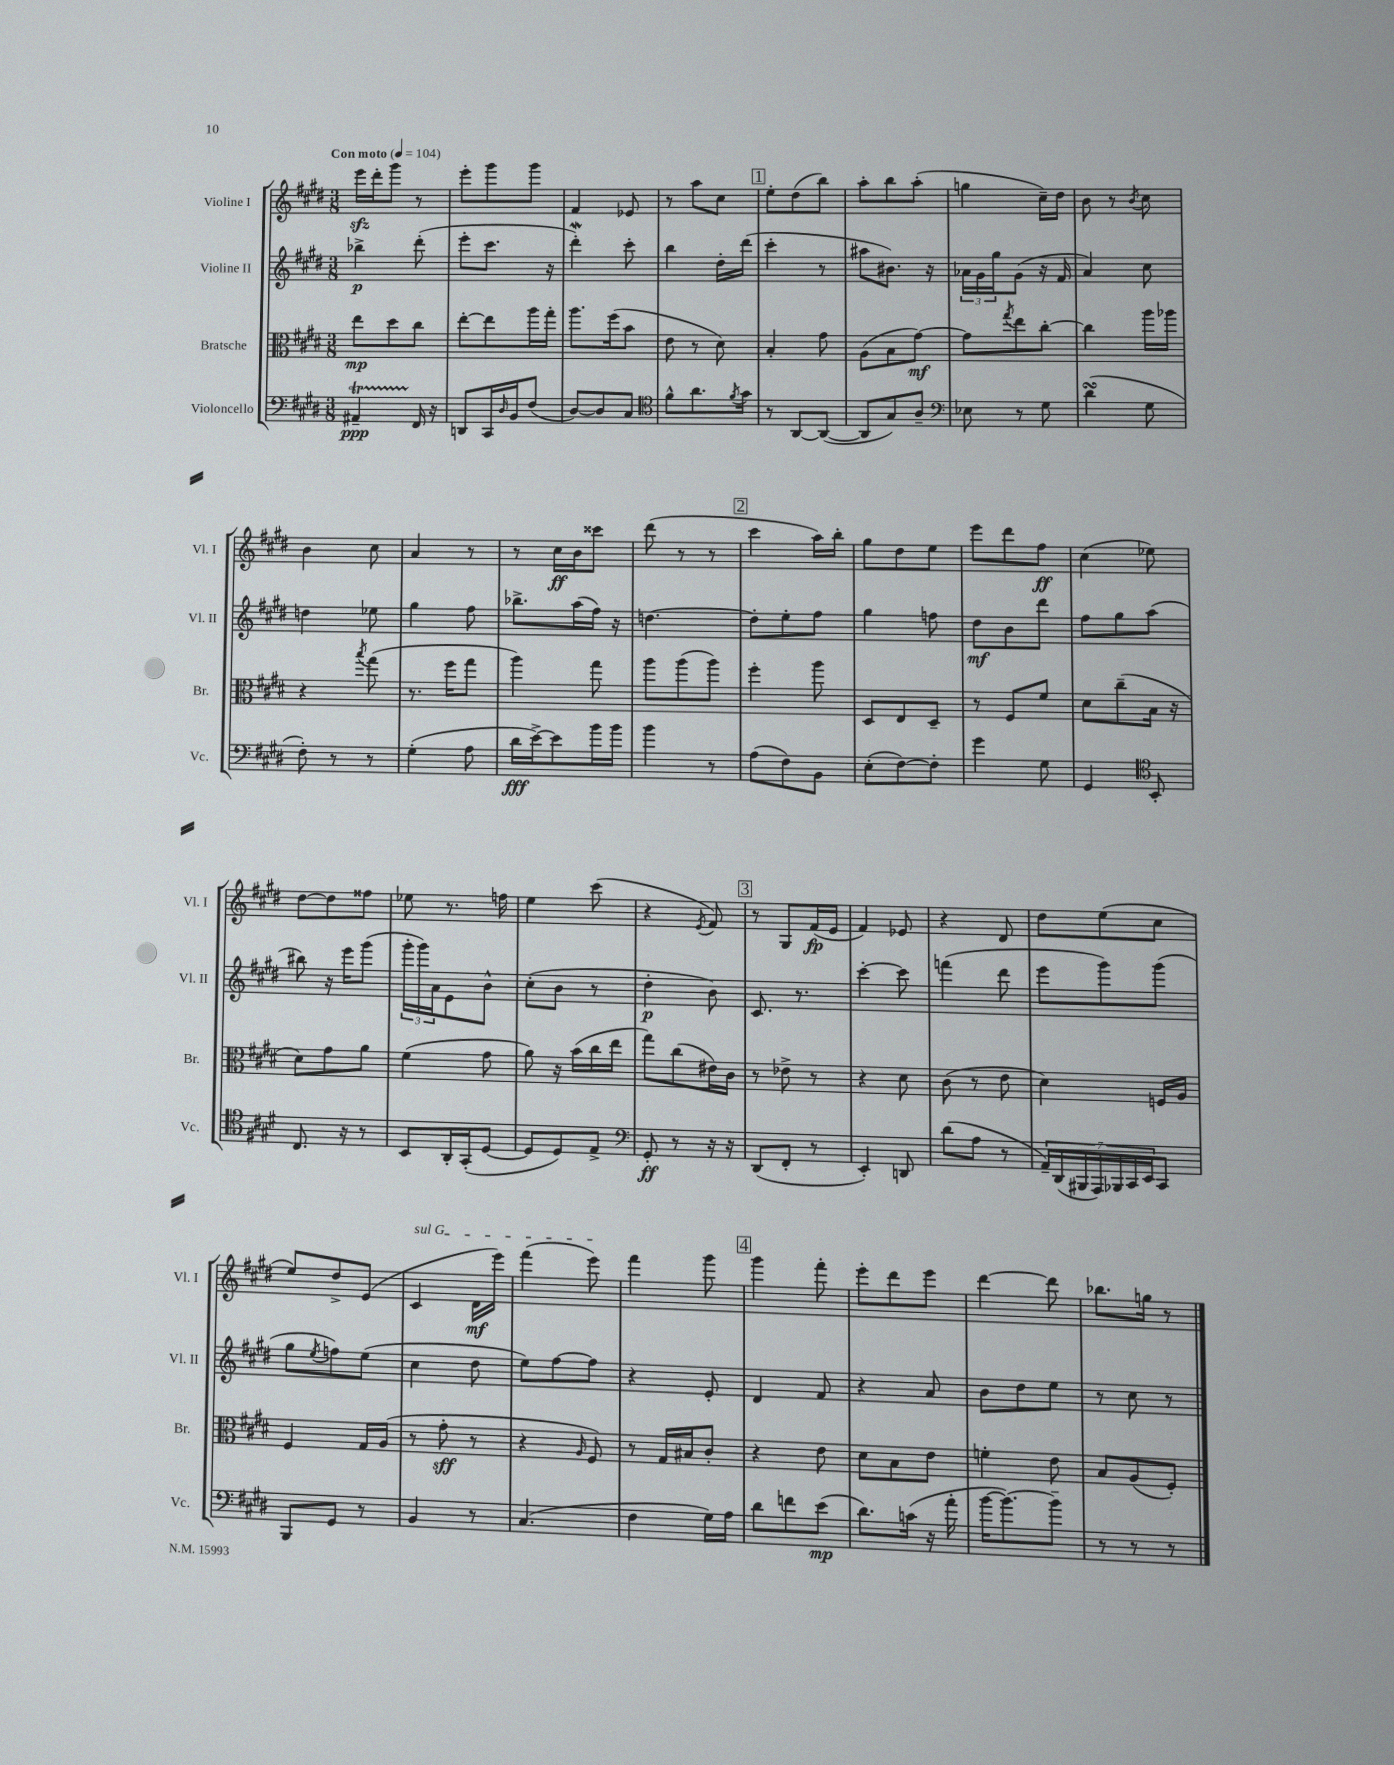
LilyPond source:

<<
\new StaffGroup <<
\new Staff = "s0" \with { instrumentName = "Violine I" shortInstrumentName = "Vl. I" } {
    \clef treble \key e \major \numericTimeSignature \time 3/8 \tempo "Con moto" 4 = 104
    e'''16\sfz dis'''16-. gis'''8 r8 |
    e'''8-. gis'''8 gis'''8 |
    fis'4 ees'8 |
    r8 a''8 cis''8 |
    \mark \markup { \box "1" } e''8-. dis''8( b''8) |
    a''8-. b''8 a''8-.( |
    g''4 cis''16--) dis''16 |
    b'8 r8 \acciaccatura { b'8 } cis''8 |
    b'4 cis''8 |
    a'4 r8 |
    r8 cis''16\ff b'16 cisis'''8 |
    dis'''8( r8 r8 |
    \mark \markup { \box "2" } cis'''4 a''16) b''16-. |
    gis''8 dis''8 e''8 |
    e'''8 dis'''8 fis''8\ff |
    cis''4( ees''8) |
    dis''8~ dis''8 fisis''8 |
    ees''8 r8. f''16 |
    e''4 cis'''8( |
    r4 \acciaccatura { e'8 } fis'8) |
    \mark \markup { \box "3" } r8 gis8 fis'16\fp( e'16 |
    fis'4) ees'8 |
    r4 dis'8 |
    dis''8 e''8( cis''8 |
    e''8) dis''8-> e'8( |
    \once \override TextSpanner.bound-details.left.text = \markup { \italic "sul G" } cis'4\startTextSpan dis'16\mf e'''16) |
    fis'''4( e'''8\stopTextSpan) |
    fis'''4 gis'''8 |
    \mark \markup { \box "4" } gis'''4 fis'''8-. |
    e'''8-. dis'''8 e'''8 |
    dis'''4~ dis'''8 |
    bes''8. g''16 r8 \bar "|." |
}
\new Staff = "s1" \with { instrumentName = "Violine II" shortInstrumentName = "Vl. II" } {
    \clef treble \key e \major \numericTimeSignature \time 3/8
    bes''4->\p dis'''8-.( |
    e'''8-. cis'''8. r16 |
    dis'''4-.\mordent) cis'''8-. |
    b''4 dis''16-. dis'''16( |
    \mark \markup { \box "1" } cis'''4-. r8 |
    ais''8 bis'8.) r16 |
    \tuplet 3/2 { aes'16 gis'16 gis''16 } gis'8( r16 fis'16 |
    a'4) cis''8 |
    d''4 ees''8 |
    gis''4 fis''8 |
    bes''8.-> a''16( fis''16) r16 |
    d''4.~ |
    \mark \markup { \box "2" } d''8-. e''8-. fis''8 |
    gis''4 f''8 |
    dis''8\mf b'8 dis'''8 |
    fis''8 gis''8 a''8( |
    bis''8) r16 e'''16 gis'''8( |
    \tuplet 3/2 { gis'''16-. gis'''16) a'16 } e'8 b'8-^ |
    cis''8-.( b'8 r8 |
    dis''4-.\p b'8) |
    \mark \markup { \box "3" } cis'8. r8. |
    cis'''4~-. cis'''8 |
    f'''4( dis'''8 |
    e'''8 gis'''8) gis'''8( |
    gis''8 \acciaccatura { e''8 } f''8) e''8( |
    cis''4 dis''8 |
    e''8) fis''8~ fis''8 |
    r4 e'8-. |
    \mark \markup { \box "4" } dis'4 fis'8 |
    r4 a'8 |
    b'8 dis''8 e''8 |
    r8 cis''8 r8 \bar "|." |
}
\new Staff = "s2" \with { instrumentName = "Bratsche" shortInstrumentName = "Br." } {
    \clef alto \key e \major \numericTimeSignature \time 3/8
    e''8\mp dis''8 cis''8 |
    e''8~-. e''8 a''16 gis''16-. |
    a''8. fis''16( b'8 |
    e'8 r8 dis'8) |
    \mark \markup { \box "1" } b4-. gis'8 |
    a8( b8 gis'8~\mf) |
    gis'8 \acciaccatura { gis''8 } e''8 cis''8~-. |
    cis''4 a''16 aes''16 |
    r4 \acciaccatura { b''8 } gis''8( |
    r8. fis''16 gis''8 |
    a''4) gis''8 |
    a''8 a''8( a''8) |
    \mark \markup { \box "2" } fis''4-. a''8 |
    dis8 e8 dis8-- |
    r8 fis8 fis'8 |
    dis'8 cis''8--( b16 r16 |
    dis'8) gis'8 a'8 |
    fis'4( gis'8 |
    a'8) r16 b'16( cis''16 e''16 |
    gis''8) cis''8( eis'16) cis'16 |
    \mark \markup { \box "3" } r8 ees'8-> r8 |
    r4 dis'8 |
    cis'8( r8 e'8 |
    dis'4) f16 a16 |
    fis4 gis16 a16( |
    r8 gis'8-.\sff r8 |
    r4 \grace { a16 } fis8) |
    r8 gis16 bis16 cis'8-. |
    \mark \markup { \box "4" } r4 e'8 |
    dis'8 b8 e'8 |
    f'4-. e'8 |
    b8 a8( fis8-.) \bar "|." |
}
\new Staff = "s3" \with { instrumentName = "Violoncello" shortInstrumentName = "Vc." } {
    \clef bass \key e \major \numericTimeSignature \time 3/8
    ais,4--\startTrillSpan\ppp fis,16\stopTrillSpan r16 |
    d,8 cis,16 \grace { dis16 } b,16 fis8( |
    dis8~) dis8 cis8 |
    \clef tenor fis'8-^ a'8. \acciaccatura { fis'8 } gis'16 |
    \mark \markup { \box "1" } r8 a,8~ a,8~( |
    a,8 gis8) a8-- |
    \clef bass ees8 r8 gis8 |
    dis'4\turn( gis8 |
    fis8-.) r8 r8 |
    gis4-.( a8 |
    dis'16\fff e'16~->) e'8 b'16 b'16 |
    b'4 r8 |
    \mark \markup { \box "2" } a8( fis8) b,8 |
    e8-.( fis8~) fis8-. |
    gis'4 gis8 |
    gis,4 \clef tenor b,8-. |
    cis8. r16 r8 |
    b,8 a,16-. gis,16-.( dis8~ |
    dis8 dis8) e8-> |
    \clef bass gis,8-.\ff r8 r16 r16 |
    \mark \markup { \box "3" } dis,8( fis,8-. r8 |
    e,4-.) d,8 |
    dis'8( a8 r8 |
    \tuplet 7/4 { a,16--) dis,16( bis,,16 a,,16) bes,,16 cis,16 e,16 } cis,8 |
    b,,8 gis,8 r8 |
    b,4 r8 |
    cis4.( |
    fis4 gis16) a16 |
    \mark \markup { \box "4" } dis'8 f'8 e'8\mp( |
    dis'8.) c'16( r16 a'16-. |
    b'16~ b'8.~) b'8-- |
    r8 r8 r8 \bar "|." |
}
>>
>>
\layout { \context { \Score \remove "Bar_number_engraver" } }
